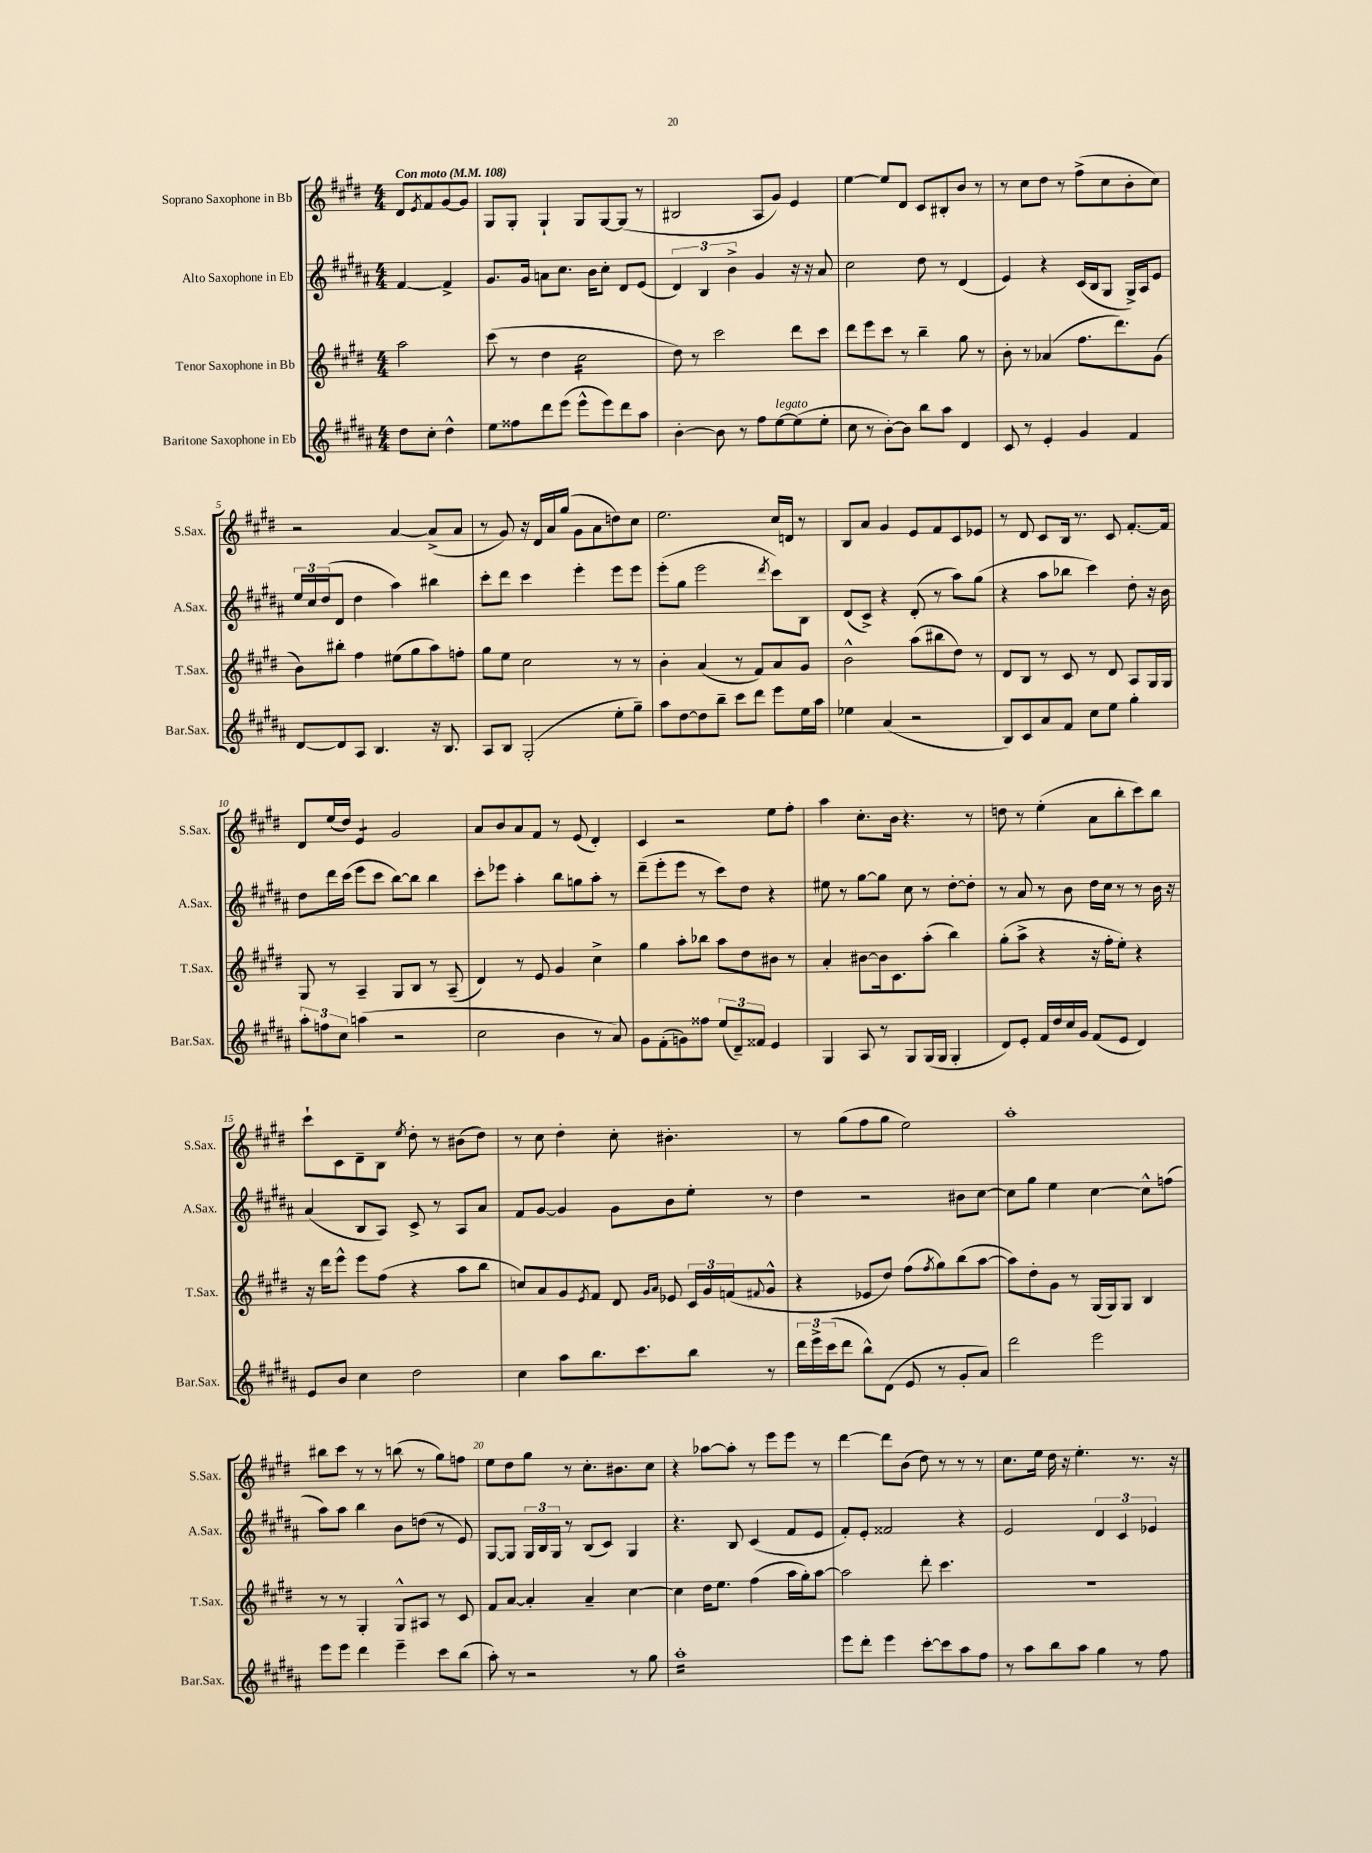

**kern	**kern	**kern	**kern
*staff4	*staff3	*staff2	*staff1
*clefG2	*clefG2	*clefG2	*clefG2
*k[f#c#g#d#a#]	*k[f#c#g#d#]	*k[f#c#g#d#a#]	*k[f#c#g#d#]
*M4/4	*M4/4	*M4/4	*M4/4
*MM108	*MM108	*MM108	*MM108
8dd#	2aa	[4f#	8d#
.	.	.	8qe
8cc#'	.	.	8f#
4dd#^^	.	4f#^]	[8g#
.	.	.	8g#]
=	=	=	=
8ee	(8ccc#	8.g#	8G#
8ff##	8r	.	8G#'
.	.	16g#	.
8ddd#	4dd#	8a	4G#`
(8eee	.	8.cc#	.
8eee^^	2cc#	.	8G#
.	.	16b	.
8eee)	.	8cc#'	[8G#
8ddd#	.	8d#	(8G#]
8aa#	.	(8e	8r
=	=	=	=
[4b'	8dd#)	6d#)	2B#
.	8r	.	.
.	.	6B	.
8b]	2ccc#	.	.
.	.	6b^	.
8r	.	.	.
8ff#	.	4g#	8A
[8ee	.	.	8g#)
(8ee]	8ddd#	16r	4e
.	.	16r	.
8ee'	8ccc#	8a#	.
=	=	=	=
8cc#	8ddd#	2cc#	[4ee
8r	8eee	.	.
[8b')	8ccc#	.	8ee]
8b]	8r	.	8d#
8bb	4bb~	8dd#	8c#
8aa#	.	8r	8B#'
4d#	8gg#	(4d#	8b
.	8r	.	8r
=	=	=	=
8c#	8b'	4e)	8r
8r	8r	.	8cc#
4e'	(4a-	4r	8dd#
.	.	.	8r
4g#	8.ff#	(16c#	(8ff#^
.	.	16B	.
.	.	8G#	8cc#
.	8.ddd#)	.	.
4f#	.	16G#^)	8b'
.	.	16A#	.
.	(8g#	8e	8cc#)
=	=	=	=
[8d#	8b)	24ee	2r
.	.	24cc#	.
.	.	(24dd#	.
8d#]	8bb#'	8d#	.
8A#	4ff#	4dd#	.
4.B	.	.	.
.	(8ee#	4aa#)	[4a
.	8gg#	.	.
16r	8aa)	4bb#	(8a^]
8.B	.	.	.
.	8ff'	.	8a
=	=	=	=
8A#	8gg#	8ccc#'	8r
8B	8ee	8ddd#	8g#)
(2G#'	2cc#	4ccc#	16r
.	.	.	16d#
.	.	.	16a
.	.	.	(16gg#
.	.	4eee'	8g#
.	.	.	8a
8ee'	8r	8eee	8dd)
8gg#~)	8r	8eee	8cc#
=	=	=	=
8aa#	4b'	(8eee'	2.ee
[8dd#	.	8gg#	.
8dd#]	(4a	2eee	.
8bb~	.	.	.
8ccc#	8r	.	.
8ddd#	8f#)	.	.
.	.	8qddd#	.
8eee	8a	8ccc#)	16cc#
.	.	.	16d
16ee	8g#	8B	8r
16aa#	.	.	.
=	=	=	=
4ee-	2b^^	(8d#	8B
.	.	8c#^)	8a
(4a#	.	4r	4g#
2r	(8aa	(8d#'	8e
.	8bb#	8r	8f#
.	8dd#)	8aa#)	8c#
.	8r	(8gg#	8e-
=	=	=	=
8B)	8d#	4r	8r
8c#	8B	.	8d#
8a#	8r	8aa#	8c#
8f#	8c#	8bb-	16B
.	.	.	8.r
8cc#	8r	4ccc#)	.
8ee	8d#	.	8c#
4gg#'	8A	8dd#'	[8.f#'
.	16G#	16r	.
.	16G#	16b	16f#]
=	=	=	=
12aa#'	8G#	8dd#	8d#
12ff	.	.	.
.	8r	16ddd#	(16ee
12cc#	.	.	.
.	.	(16ccc#	16dd#)
(4aa	4A~	8eee	4e
.	.	8ccc#	.
2r	8G#	[8bb)	2g#
.	8B	8bb]	.
.	8r	4bb	.
.	(8A~	.	.
=	=	=	=
2cc#	4d#)	8ccc#'	8a
.	.	8eee-	8b
.	8r	4aa#'	8a
.	8e	.	8f#
4b	4g#	8bb	8r
.	.	8gg	(8e
8r	4cc#^	8aa#'	4d#')
8a#)	.	8r	.
=	=	=	=
8g#	4gg#	(8ddd#~	4c#
(8f#'	.	8eee'	.
8g)	8aa'	8eee	2r
8ff##	8bb-	8r	.
(12ee	8aa	8ccc#)	.
12d#~)	.	.	.
.	8dd#	8dd#	.
12f##	.	.	.
4e	8b#	4r	8ee
.	8r	.	8ff#'
=	=	=	=
4G#	4a'	8ee#	4aa
.	.	8r	.
8A#	[8b#	[8gg#	8.cc#'
8r	16b#]	8gg#]	.
.	8.c#	.	16b
8G#	.	8cc#	4.r
(16G#	(8aa'	8r	.
16G#	.	.	.
4G#'	4bb)	[8dd#'	.
.	.	8dd#']	8r
=	=	=	=
8d#)	(8gg#'	8r	8dd
8e'	8aa^	8a#	8r
16f#	4r	8r	(4ee'
16dd#	.	.	.
16cc#	.	8b	.
16g#	.	.	.
(8f#	16r	16dd#	8a
.	16ff#'	16cc#	.
8e	8ee')	8r	8bb'
4d#)	4r	8r	8ccc#)
.	.	16b	8bb
.	.	16r	.
=	=	=	=
8e	16r	(4a#	8ccc#`
.	16ddd#	.	.
8b	8eee^^	.	8c#
4cc#	8eee	8B	8d#~
.	(8ff#	8A#)	8B
.	.	.	8qee
2dd#	4r	8c#^	8dd#'
.	.	8r	8r
.	8aa	8A#	(8b#
.	8bb	8a#	8dd#)
=	=	=	=
4cc#	8cc)	8f#	8r
.	8a	[8g#	8cc#
8aa#	8g#	4g#]	4dd#'
.	8qe	.	.
8.bb	8f#	.	.
.	8d#	8g#	8cc#'
8.ccc#	.	.	.
.	16qqg#	.	.
.	16qqa	.	.
.	8e-	8b	4.b#'
8bb	24c#	8ee'	.
.	24g#	.	.
.	(24f	.	.
.	8qqf#	.	.
8r	8g#^^	8r	.
=	=	=	=
24ddd#	4r	4dd#	8r
24eee^	.	.	.
(24ccc#	.	.	.
8ddd#	.	.	(8gg#
8bb^^)	8e-	2r	8ff#
(8d#	8dd#)	.	8gg#
8e	(8ff#	.	2ee)
.	8qff#	.	.
8r	8gg#)	.	.
8g#'	(8bb	8b#	.
8a#)	[8aa	[8cc#	.
=	=	=	=
2ddd#	8aa])	8cc#]	1aa'
.	8dd#'	8gg#	.
.	8g#	4ee	.
.	8r	.	.
2eee	(16G#	[4cc#	.
.	16G#)	.	.
.	8G#	.	.
.	4B	8cc#^^]	.
.	.	(8ff	.
=	=	=	=
8eee	8r	8aa#)	8bb#
8eee	8r	8aa#	8ccc#
4ddd#	4G#'	4bb	8r
.	.	.	8r
4eee~	8G#^^	8b	(8bb
.	8A#	(8dd	8r
8ccc#	8r	8r	8gg#)
(8bb	8c#	8e)	8ff
=	=	=	=
8aa#')	8f#	[8G#	8ee
8r	[8a	8G#]	8dd#
2r	4a']	24G#	8gg#
.	.	24B	.
.	.	24G#	.
.	.	8r	8r
.	4a~	(8B	8.cc#'
.	.	8c#)	.
.	.	.	8.b#
8r	[4cc#	4G#	.
8gg#	.	.	8cc#
=	=	=	=
1aa#'	4cc#]	4.r	4r
.	16dd#	.	[8aa-
.	8.ee	.	.
.	.	8B	8aa-']
.	(4ff#	(4c#	8r
.	.	.	8eee
.	16aa	8f#	8eee
.	16gg#')	.	.
.	[8aa	8e	8r
=	=	=	=
8eee	2aa]	8f#')	[4ddd#
8ddd#'	.	8e'	.
4eee	.	2f##	8ddd#]
.	.	.	(8b
[8ccc#'	8ddd#'	.	8dd#)
8ccc#]	4.ccc#	.	8r
8aa#	.	4r	8r
8ff#	.	.	8r
=	=	=	=
8r	1r	2e	8.cc#
8aa#	.	.	.
.	.	.	16ee
8bb	.	.	16dd#
.	.	.	16r
8aa#	.	.	4.ee'
4gg#	.	6d#	.
.	.	6c#	.
8r	.	.	8.r
.	.	6e-	.
8ff#	.	.	.
.	.	.	16r
==	==	==	==
*-	*-	*-	*-
